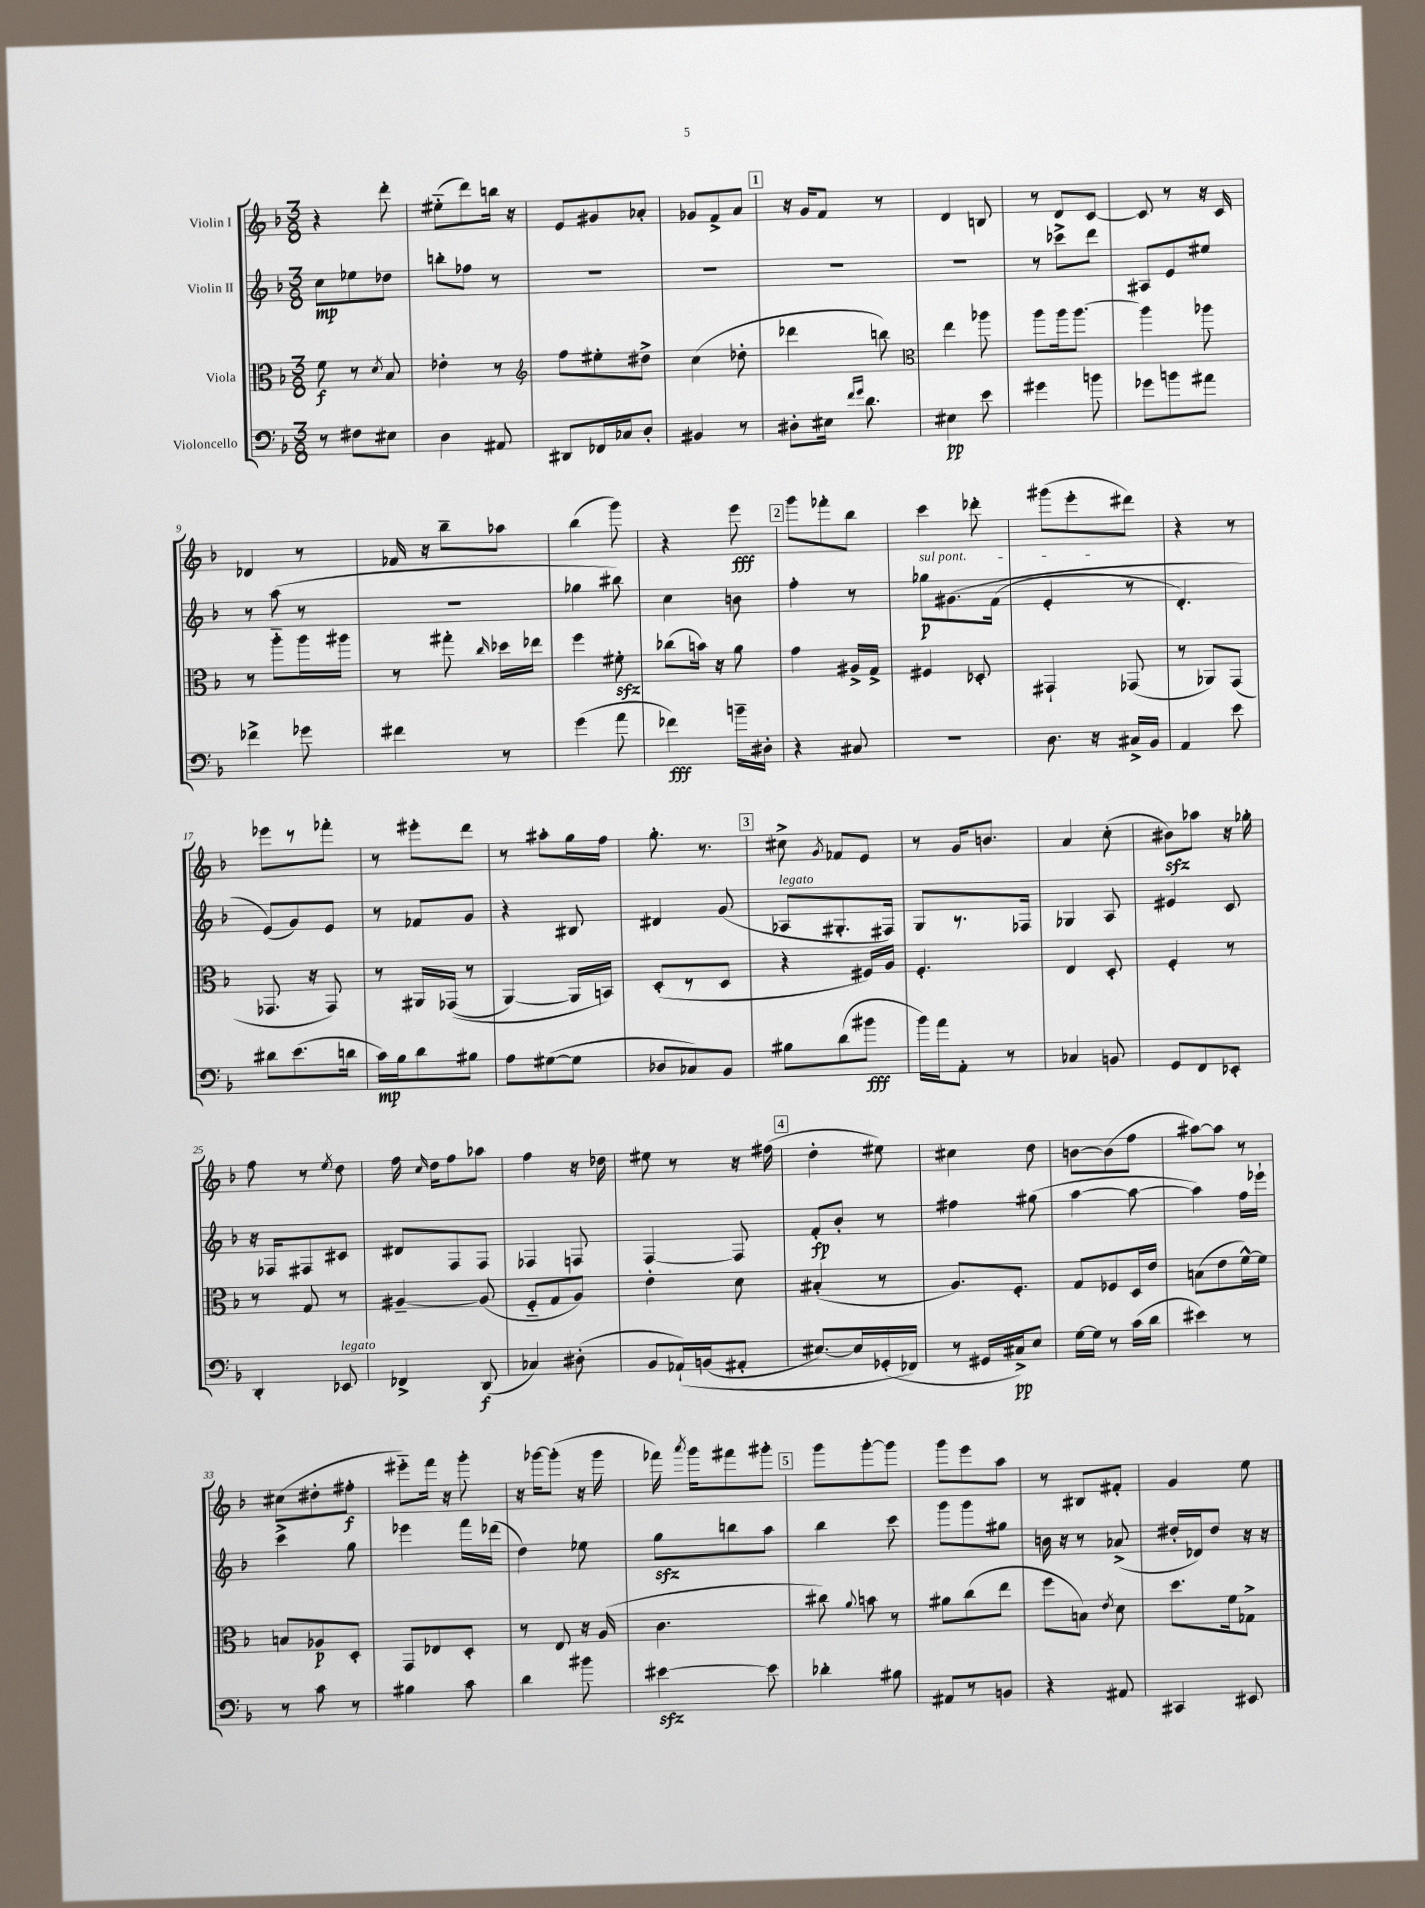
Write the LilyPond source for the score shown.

<<
\new StaffGroup <<
\new Staff = "s0" \with { instrumentName = "Violin I" } {
    \clef treble \key f \major \numericTimeSignature \time 3/8
    \autoBeamOff r4 d'''8-. |
    eis''8[-_( d'''8) b''16] r16 |
    e'8[ gis'8 aes'8]-. |
    ges'8[ f'8-> a'8] |
    \mark \markup { \box "1" } r16 g'16[ f'8] r8 |
    d'4 b8 |
    r8 d'8[ c'8]~ |
    c'8 r8 r16 c'16 |
    des'4 r8 |
    fes'16 r16 bes''8[-- aes''8] |
    bes''4( g'''8) |
    r4 e'''8\fff |
    \mark \markup { \box "2" } g'''8[ fes'''8-. bes''8] |
    c'''4 des'''8-. |
    gis'''8[( e'''8-. dis'''8]) |
    r4 r8 |
    ees'''8[ r8 fes'''8]-. |
    r8 eis'''8[-. d'''8] |
    r8 ais''8[-. g''16 f''16] |
    g''8.-. r8. |
    \mark \markup { \box "3" } cis''8-> \acciaccatura { g'8 } fes'8[ e'8] |
    r8 g'16[ b'8.] |
    a'4 c''8-.( |
    bis'8[\sfz) aes''8] r16 ges''16-. |
    f''8 r8 \acciaccatura { e''8 } d''8 |
    f''16 \grace { c''16 } d''16[ f''8 aes''8] |
    f''4 r16 des''16 |
    eis''8 r8 r16 fis''16( |
    \mark \markup { \box "4" } d''4-. eis''8) |
    cis''4 d''8 |
    b'8[~ b'8( f''8] |
    ais''8[~) ais''8] r8 |
    cis''8[( dis''8-. fis''8]-.\f |
    eis'''8[-_) f'''16] r16 g'''8-. |
    r16 ges'''16[~ ges'''8]-.( r16 ges'''16 |
    fes'''16) \acciaccatura { a'''8 } g'''16[ fis'''8 gis'''8]-. |
    \mark \markup { \box "5" } g'''8[ g'''8~-. g'''8] |
    g'''8[ e'''8 a''8] |
    r8 bis8[ fis'8]-. |
    g'4 e''8 \bar "|." |
}
\new Staff = "s1" \with { instrumentName = "Violin II" } {
    \clef treble \key f \major \numericTimeSignature \time 3/8
    \autoBeamOff c''8[\mp ees''8 des''8] |
    b''8[-. fes''8] r8 |
    R4. |
    R4. |
    \mark \markup { \box "1" } R4. |
    R4. |
    r8 ces'''8[-> d'''8] |
    ais8[ e'8 eis''8] |
    r8 a''8( r8 |
    R4. |
    ges''4 bis''8) |
    c''4 b'8 |
    \mark \markup { \box "2" } f''4-. r8 |
    \once \override TextSpanner.bound-details.left.text = \markup { \italic "sul pont." } ges''8[\p\startTextSpan gis'8.\( f'16]( |
    e'4-.\stopTextSpan r8 |
    d'4.-.) |
    e'8[(\) g'8) e'8] |
    r8 fes'8[ g'8] |
    r4 bis8 |
    dis'4 g'8( |
    \mark \markup { \box "3" } aes8[^\markup { \italic "legato" } gis8.-. fis16]) |
    g8[ r8. fes16] |
    ges4 a8 |
    eis'4 c'8 |
    r16 fes16[ fis8 cis'8] |
    dis'8[ f8 f8] |
    fes4 f8 |
    f4~ f8 |
    \mark \markup { \box "4" } f'8[-.\fp bes'8]-. r8 |
    fis''4 gis''8( |
    a''4~ a''8~ |
    a''4) f''16[ ees'''16]-! |
    c'''4-> g''8 |
    ees'''4 f'''16[ des'''16]( |
    d''4) ees''8 |
    g''8[\sfz b''8 a''8] |
    \mark \markup { \box "5" } bes''4 c'''8 |
    g'''8[ g'''8 gis''8] |
    b'16 r16 r8 aes'8->( |
    dis''16[-. des'16) dis''8] r16 r16 \bar "|." |
}
\new Staff = "s2" \with { instrumentName = "Viola" } {
    \clef alto \key f \major \numericTimeSignature \time 3/8
    \autoBeamOff f'8\f r8 \acciaccatura { d'8 } bes8 |
    ees'4-. r8 |
    \clef treble f''8[ eis''8-. dis''8]-> |
    c''4( des''8-. |
    \mark \markup { \box "1" } des'''4 b''8) |
    \clef alto e''4 aes''8 |
    a''8[ a''16 a''8.]~ |
    a''4 aes''8 |
    r8 a''8[-_ a''16 ais''16] |
    r8 gis''8-. \grace { c''16 } des''16[ ees''16] |
    f''4 fis'8-.\sfz |
    ces''8[( b'16]) r16 a'8 |
    \mark \markup { \box "2" } g'4 ais16[-> g16]-> |
    fis4 des8-. |
    gis,4-! ges,8( |
    r8 aes,8[) g,8]( |
    ges,8. r16 ges,8) |
    r8 ais,16[ ges,16](\( r8 |
    a,4~) a,16[ b,16]\) |
    d8[-.( r8 d8] |
    \mark \markup { \box "3" } r4 fis16[) a16] |
    f4.-. |
    e4 d8-. |
    f4-. r8 |
    r8 g8 r8 |
    ais4~-- ais8( |
    f8[-_ g8 a8]) |
    e'4-. d'8 |
    \mark \markup { \box "4" } bis4-.( r8 |
    a8.[) f8.]-. |
    g8[ fes8 d16 e'16] |
    b8[( e'8 f'16~-^) f'16] |
    b8[ aes8\p d8]-. |
    g,8[ ees8 d8]-. |
    r8 e8 r16 a16( |
    c'4. |
    \mark \markup { \box "5" } cis''8) \appoggiatura { a'8 } b'8 r8 |
    ais'8[ c''8( e''8] |
    f''8[ b8]) \acciaccatura { e'8 } d'8 |
    d''8.[ f'16 ges8]-> \bar "|." |
}
\new Staff = "s3" \with { instrumentName = "Violoncello" } {
    \clef bass \key f \major \numericTimeSignature \time 3/8
    \autoBeamOff r8 fis8[ eis8] |
    d4 ais,8 |
    dis,8[ fes,16 ces16 d8]-. |
    bis,4 r8 |
    \mark \markup { \box "1" } dis8[-. eis16] \grace { f'16[ g'16] } d'8. |
    eis4\pp e'8 |
    gis'4 b'8 |
    ges'8[ b'8 ais'8] |
    fes'4-> ges'8 |
    fis'4 r8 |
    g'4( a'8 |
    fes'4\fff) b'16[-- dis16]-. |
    \mark \markup { \box "2" } r4 cis8 |
    R4. |
    d8. r16 cis16[-> bes,16] |
    a,4 e'8 |
    dis'8[ e'8.( d'16] |
    c'16[\mp) bes16 d'8 bis8] |
    a8[ gis8~( gis8] |
    des8[ ces8) bes,8] |
    \mark \markup { \box "3" } bis8[ d'8( bis'8]\fff |
    bes'16[) a'16 a,8]-. r8 |
    ces4 b,8 |
    g,8[ f,8 ees,8]-. |
    d,4-. ees,8^\markup { \italic "legato" } |
    fes,4-> d,8\f( |
    ces4) dis8-.( |
    bes,8[ aes,16-!)\( b,16( ais,8]-. |
    \mark \markup { \box "4" } eis8.[~) eis16 ges,16-.( fes,16]\) |
    r8 gis,16[ cis16->\pp) e8] |
    g16[~ g16] r8 c'16[( d'16] |
    eis'4) r8 |
    r8 c'8 r8 |
    bis4 c'8 |
    d'4 bis'8 |
    eis'4~\sfz eis'8 |
    \mark \markup { \box "5" } des'4-. bis8 |
    ais,8[ r8 b,8] |
    r4 ais,8 |
    cis,4 eis,8 \bar "|." |
}
>>
>>
